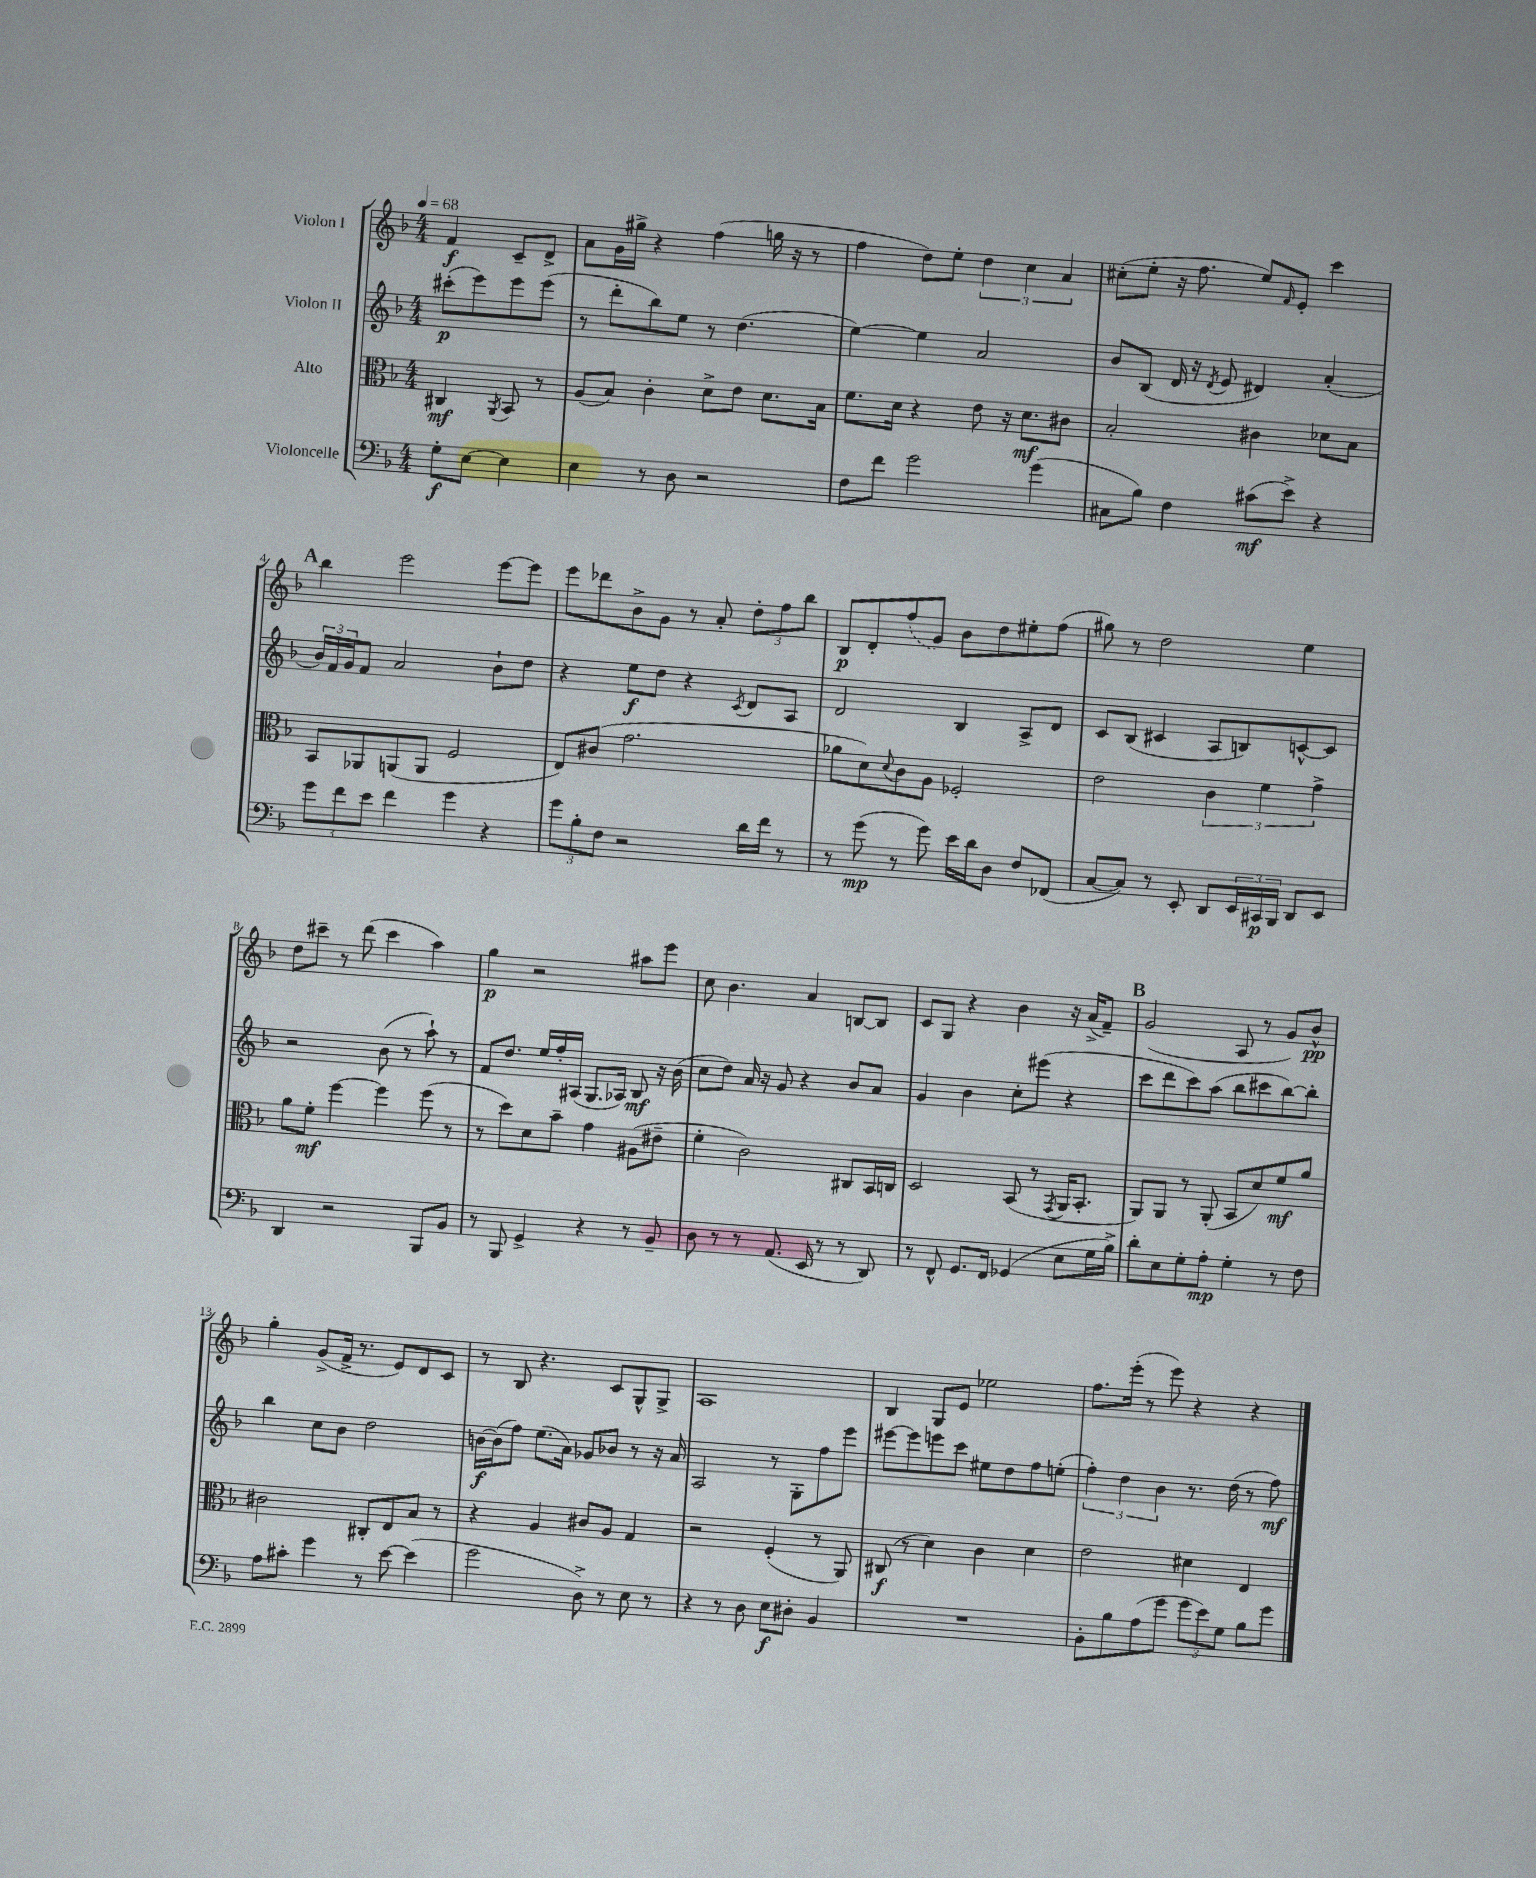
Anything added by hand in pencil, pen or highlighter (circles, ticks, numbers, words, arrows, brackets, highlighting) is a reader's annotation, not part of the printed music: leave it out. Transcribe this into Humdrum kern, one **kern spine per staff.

**kern	**kern	**kern	**kern
*staff4	*staff3	*staff2	*staff1
*clefF4	*clefC3	*clefG2	*clefG2
*k[b-]	*k[b-]	*k[b-]	*k[b-]
*M4/4	*M4/4	*M4/4	*M4/4
*MM68	*MM68	*MM68	*MM68
8G'\L	4C#/	(8ccc#'\L	4f/
[8E\J	.	8eee\)	.
.	8qAA/	.	.
4E\]	8BB-/	8eee\	8c~/L
.	8r	(8eee\J	8d^/J
=	=	=	=
4E\	(8A/L	8r	8a\L
.	8B-/J)	8ddd'\L	16g\L
.	.	.	16gg#^\JJ
8r	4c'\	8bb-\)	4r
8D\	.	8ee\J	.
2r	8d^\L	8r	(4ff\
.	8e\J	(4.dd\	.
.	8.d\L	.	16gg\
.	.	.	16r
.	.	.	8r
.	16B-\Jk	.	.
=	=	=	=
8F\L	8.f\L	[4ee\)	4ff\
8f\J	.	.	.
.	16d\Jk	.	.
2g\	4r	4ee\]	8dd\L)
.	.	.	8ee'\J
.	8e\	2a/	6dd\
.	16r	.	.
.	.	.	6cc\
.	8.d\L	.	.
(4g\	.	.	.
.	.	.	6a/
.	8c#\J	.	.
=	=	=	=
8C#\L	2B-'/	8b-/L	(8cc#'\L
8B-\J)	.	(8B-/J	8ee'\J
4F\	.	16d/	16r
.	.	16r	8.ff\
.	.	8qd/	.
.	.	8e/	.
(8c#\L	4c#\	4d#/)	8ee/L)
.	.	.	16qqf/
8e^\J)	.	.	8e'/J
4r	8d-\L	(4a'/	4ccc\
.	8B-\J	.	.
=	=	=	=
12g\L	8BB-/L	24b-/LL)	4bb-\
.	.	24f/	.
12f\	.	24g/J	.
.	8AA-/	8f/J	.
12e\J	.	.	.
4f\	(8AA/	2a/	2eee\
.	8AA/J	.	.
4g\	2F/	.	.
4r	.	8b-`\L	[8eee\L
.	.	8dd\J	8eee\]J
=	=	=	=
12g\L	8E/L)	4r	8eee\L
12B-'\	.	.	.
.	(8c#/J	.	8ddd-\
12F\J	.	.	.
2r	2.g\	8ee\L	8b-^\
.	.	8dd\J	8g\J
.	.	4r	8r
.	.	.	8a'/
.	.	8qc/	.
16d\LL	.	8d/L	12dd'\L
16f\JJ	.	.	.
.	.	.	12ff\
8r	.	8A/J	.
.	.	.	12bb-\J
=	=	=	=
8r	8a-\L	2d/	8B-/L
(8g\	8d\)	.	8d'/
.	8qqd/	.	.
8r	8c\	.	(8ff/
8g\)	8A\J	.	8g/J)
16e\LL	2F-'/	4B-/	8b-\L
16d\J	.	.	.
8D\J	.	.	8dd\
8F/L	.	8A^/L	8ee#'\
(8FF-/J	.	8d/J	(8ff\J
=	=	=	=
[8C/L	2e\	8c/L	8gg#\)
8C/]J)	.	(8B-/J	8r
8r	.	4c#/	2dd\
8EE'/	.	.	.
8DD/L	6c\	8A/L	.
24EE/L	.	8B/)	.
24CC#/	6f\	.	.
24BBB-/JJ	.	.	.
8DD/L	.	[8c^^/	4ee\
.	6g^\	.	.
8EE/J	.	8c/]J	.
=	=	=	=
4DD/	8a\L	2r	8dd\L
.	8f'\J	.	8ccc#~\J
2r	[4ff\	.	8r
.	.	.	(8ddd\
.	4ff\]	(8b-\	4ccc#\
.	.	8r	.
8BBB-/L	(8ff\	8aa`\)	4aa\)
8BB-/J	8r	8r	.
=	=	=	=
8r	8r	8f/L	4gg\
8BBB-/	8dd\L)	8.dd/J	.
4GG^/	8d\	.	2r
.	.	16ee/LL	.
.	8b-~\J	16ff'/	.
.	.	(16A#/JJ	.
4r	4g\	8.G/L	.
.	.	16A-/Jk)	.
8r	(8A#\L	8B-/	8aa#\L
8BB-~/	8e#~\J	16r	8eee\J
.	.	(16b-\	.
=	=	=	=
8D\	4f'\	8cc\L	8cc\
8r	.	8dd\J)	4.b-\
8r	2c\)	16a/	.
.	.	16r	.
(8.AA/	.	8g/	.
.	.	4r	4a/
16EE/	.	.	.
8r	.	.	.
8r	8C#/L	8b-/L	[8B/L
8DD/)	16BB-/L	8a/J	8B/]J
.	16C/JJ	.	.
=	=	=	=
8r	2D/	4g/	8c/L
8FF^^/	.	.	8G/J
8.GG/L	.	4b-\	4r
16FF/Jk	.	.	.
(4GG-/	(8BB-/	8cc'\L	4b-\
.	8r	(8eee#\J	.
.	8qGG/	.	.
8E\L	16AA/LK	4r	16r
.	8.BB-'/J	.	(16a^/LK
16G\L	.	.	8f~/J)
16B-^\JJ)	.	.	.
=	=	=	=
8d'\L	8AA/L)	8ccc\L	(2g/
8E\	8AA/J	8ddd\	.
8G'\	8r	8ccc\)	.
8A'\J	(8AA'/	(8aa\J	.
4G'\	8BB-/L	8bb-\L	8A/
.	8d/)	8ccc#\	8r
8r	8f/	[8bb-\)	8g/L)
8F\	8a/J	8bb-'\]J	8b-^^/J
=	=	=	=
8A\L	2c#\	4bb-\	4gg'\
8c#'\J	.	.	.
4g\	.	8cc\L	(8g^/L
.	.	8b-\J	16f^/Jk
.	.	.	8.r
8r	8C#'/L	2dd\	.
[8e\	8E/	.	8e/L)
(4e\]	8B-/J	.	8d/
.	8r	.	8c/J
=	=	=	=
2g\	4r	[16b\LL	8r
.	.	(16b\]J	.
.	.	8ff\J)	8B-/
.	4A/	(8.ee\L	4.r
.	.	16a\Jk)	.
8D^\)	8c#/L	8g-/L	.
8r	8A/J	8b-/J	8c/L
8E\	4G/	8r	8G^^/
8r	.	16r	8G^/J
.	.	16a/	.
=	=	=	=
4r	2r	2A/	1A
8r	.	.	.
8D\	.	.	.
8E\L	(4F'/	8r	.
8D#'\J	.	8G'\L	.
4BB-/	8r	8ff\	.
.	8AA/)	8eee\J	.
=	=	=	=
1r	(8C#/	[8eee#\L	4B-/
.	8r	8eee#\]	.
.	4d\)	8eee\	8G/L
.	.	8ccc\J	8e/J
.	4c\	8ee#\L	2ee-\
.	.	8dd\	.
.	4d\	8ff\	.
.	.	(8ee'\J	.
=	=	=	=
8BB-'\L	2e\	6ff'\)	8.ff\L
8B-\	.	.	.
.	.	6dd\	.
.	.	.	(16eee'\Jk
(8A\	.	.	8r
.	.	6b-\	.
8g\J	.	.	8eee\)
12g\L	4d#\	8.r	4r
12e\)	.	.	.
12G\J	.	.	.
.	.	(16dd\	.
8B-\L	4E/	8r	4r
8g\J	.	8ff\)	.
==	==	==	==
*-	*-	*-	*-
